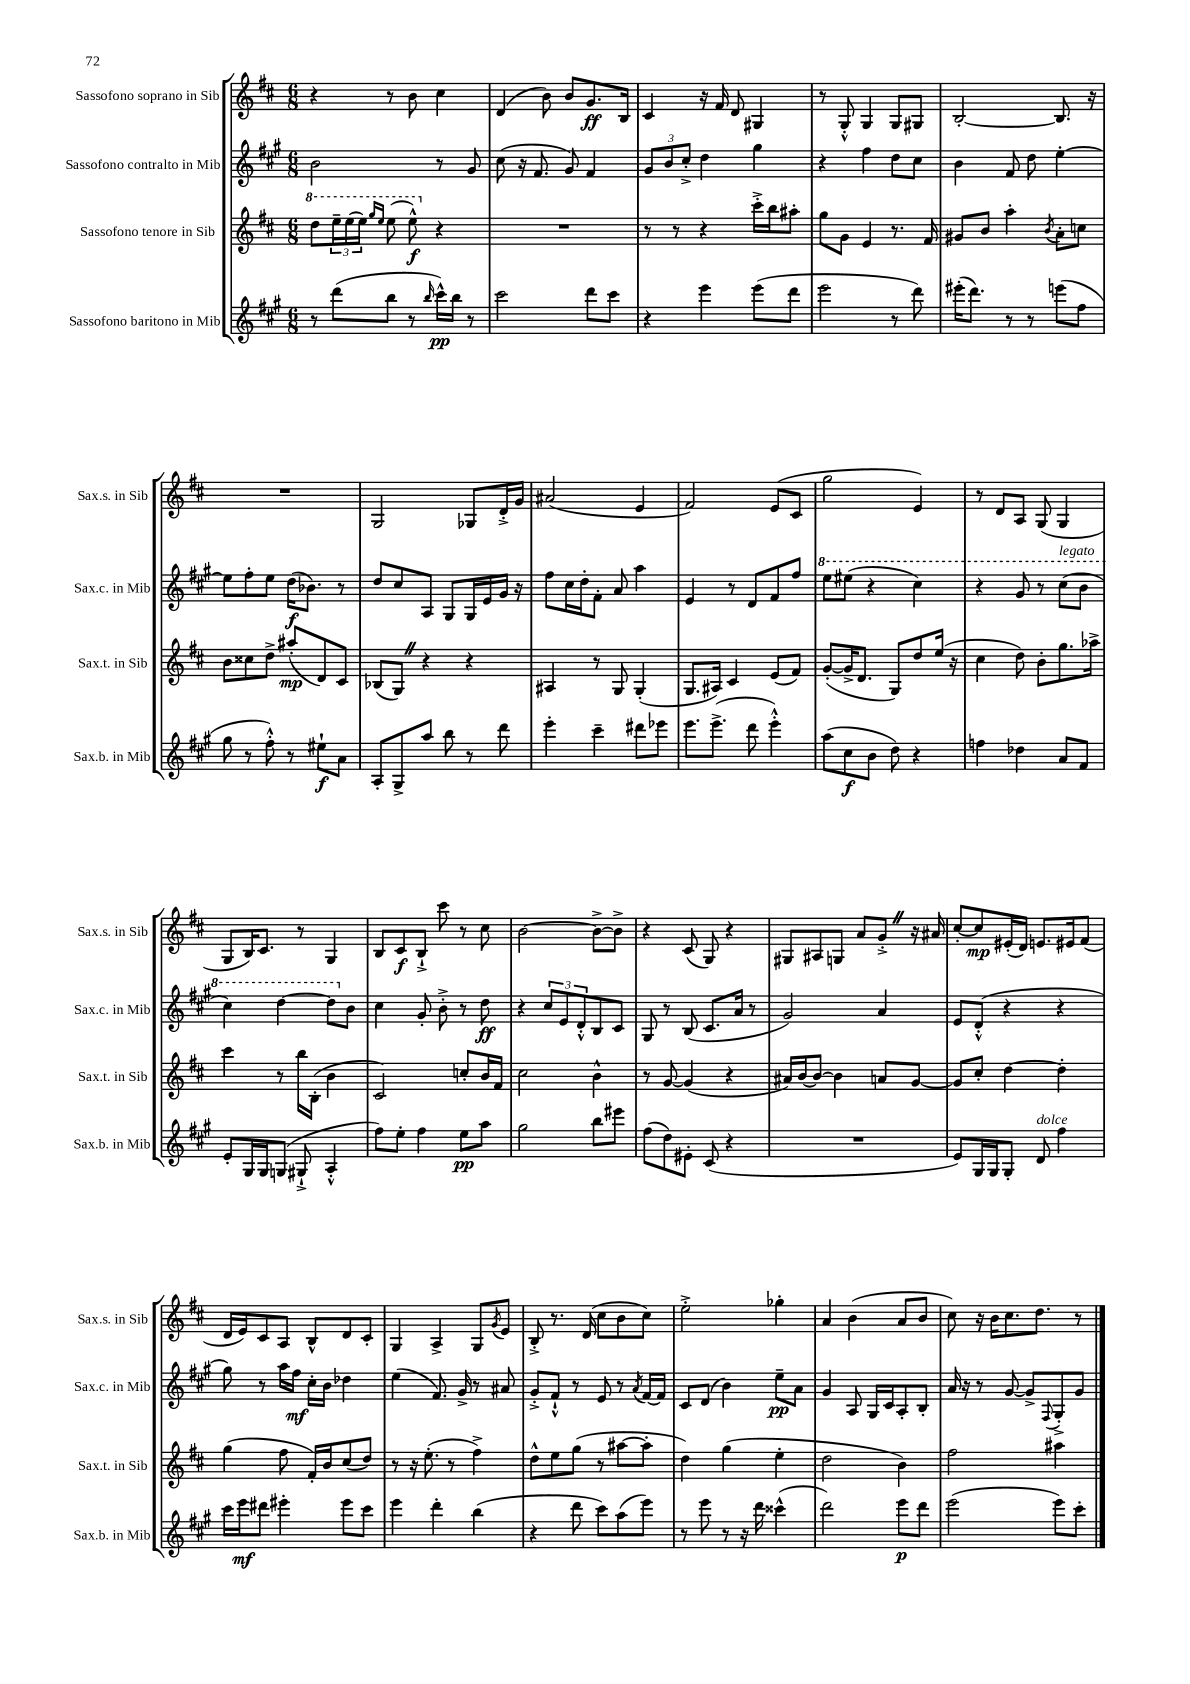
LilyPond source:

<<
\new StaffGroup <<
\new Staff = "s0" \with { instrumentName = "Sassofono soprano in Sib" shortInstrumentName = "Sax.s. in Sib" } {
    \clef treble \key d \major \numericTimeSignature \time 6/8
    r4 r8 b'8 cis''4 |
    d'4( b'8) b'8 g'8.\ff b16 |
    cis'4 r16 fis'16 d'8 gis4 |
    r8 g8-.-^ g4 g8 gis8 |
    b2~-. b8. r16 |
    R2. |
    g2 ges8 d'16-.-> g'16 |
    ais'2( e'4 |
    fis'2) e'8( cis'8 |
    g''2 e'4) |
    r8 d'8 a8 g8( g4 |
    g8 b16) cis'8. r8 g4 |
    b8 cis'8\f b8-!-> cis'''8 r8 cis''8 |
    b'2~ b'8~-> b'8-> |
    r4 cis'8( g8) r4 |
    gis8 ais8 g8 a'8 g'8-.-> \once \override BreathingSign.text = \markup { \musicglyph "scripts.caesura.straight" } \breathe r16 ais'16 |
    cis''8~-. cis''8\mp eis'16-.( d'16) e'8. eis'16 fis'8( |
    d'16 e'16) cis'8 a8 b8-^ d'8 cis'8-. |
    g4 a4-> g8 \acciaccatura { g'8 } e'8 |
    b8-.-> r8. d'16( cis''8 b'8 cis''8) |
    e''2-.-> ges''4-. |
    a'4 b'4( a'8 b'8 |
    cis''8) r16 b'16 cis''8. d''8. r8 \bar "|." |
}
\new Staff = "s1" \with { instrumentName = "Sassofono contralto in Mib" shortInstrumentName = "Sax.c. in Mib" } {
    \clef treble \key a \major \numericTimeSignature \time 6/8
    b'2 r8 gis'8 |
    cis''8( r16 fis'8. gis'8) fis'4 |
    \tuplet 3/2 { gis'8 b'8 cis''8-.-> } d''4 gis''4 |
    r4 fis''4 d''8 cis''8 |
    b'4 fis'8 d''8 e''4~-. |
    e''8 fis''8-. e''8 d''16\f( bes'8.) r8 |
    d''8 cis''8 a8 gis8 gis16 e'16 gis'16 r16 |
    fis''8 cis''16 d''16-. fis'8-. a'8 a''4 |
    e'4 r8 d'8 fis'8 fis''8 |
    \ottava #1 e'''8 eis'''8( r4 cis'''4) |
    r4 gis''8 r8 cis'''8^\markup { \italic "legato" }( b''8 |
    cis'''4) d'''4~ d'''8 \ottava #0 b'8 |
    cis''4 gis'8-. b'8-.-> r8 d''8\ff |
    r4 \tuplet 3/2 { cis''8 e'8 d'8-.-^ } b8 cis'8 |
    gis8 r8 b8( cis'8. a'16 r8 |
    gis'2) a'4 |
    e'8 d'8-.-^( r4 r4 |
    gis''8) r8 a''16 fis''16\mf cis''16-. b'16 des''4 |
    e''4( fis'8.) gis'16-> r8 ais'8 |
    gis'8-.-> fis'8-!-^ r8 e'8 r8 \acciaccatura { a'8 } fis'16~ fis'16 |
    cis'8 d'8( b'4) e''8--\pp a'8 |
    gis'4 a8 gis16 cis'16 a8-. b8-. |
    a'16 r16 r8 gis'8~ gis'8-> \appoggiatura { fis8 } gis8-.-> gis'8 \bar "|." |
}
\new Staff = "s2" \with { instrumentName = "Sassofono tenore in Sib" shortInstrumentName = "Sax.t. in Sib" } {
    \clef treble \key d \major \numericTimeSignature \time 6/8
    \ottava #1 d'''8 \tuplet 3/2 { e'''16-- e'''16( e'''16) } \grace { g'''16 e'''16 } e'''8( e'''8-^\f) \ottava #0 r4 |
    R2. |
    r8 r8 r4 cis'''16-.-> b''16 ais''8-. |
    g''8 g'8 e'4 r8. fis'16 |
    gis'8 b'8 a''4-. \acciaccatura { b'8 } a'8-. c''8 |
    b'8 cisis''8 d''8-> ais''8-.\mp( d'8) cis'8 |
    bes8( g8) \once \override BreathingSign.text = \markup { \musicglyph "scripts.caesura.straight" } \breathe r4 r4 |
    ais4 r8 g8 g4-.( |
    g8. ais16) cis'4 e'8( fis'8) |
    g'8~-.( g'16-> d'8. g8) d''8 e''16( r16 |
    cis''4 d''8) b'8-. g''8. aes''16-> |
    cis'''4 r8 b''16 b16-.( b'4 |
    cis'2) c''8-. b'16 fis'16 |
    cis''2 b'4-^ |
    r8 g'8~ g'4( r4 |
    ais'16) b'16~ b'8~ b'4 a'8 g'8~ |
    g'8 cis''8-. d''4~ d''4-. |
    g''4( fis''8 fis'16-.) b'16 cis''8( d''8) |
    r8 r16 e''8.-.( r8 fis''4->) |
    d''8-^ e''8 g''8( r8 ais''8~ ais''8-. |
    d''4) g''4( e''4-. |
    d''2 b'4) |
    fis''2 ais''4 \bar "|." |
}
\new Staff = "s3" \with { instrumentName = "Sassofono baritono in Mib" shortInstrumentName = "Sax.b. in Mib" } {
    \clef treble \key a \major \numericTimeSignature \time 6/8
    r8 d'''8( b''8 r8 \grace { b''16 } cis'''16-^\pp) b''16 r8 |
    cis'''2 d'''8 cis'''8 |
    r4 e'''4 e'''8( d'''8 |
    e'''2 r8 d'''8) |
    eis'''16-.( d'''8.) r8 r8 e'''8( fis''8 |
    gis''8 r8 fis''8-.-^) r8 eis''8-!\f a'8 |
    a8-. gis8-> a''8 b''8 r8 d'''8 |
    e'''4-. cis'''4-- dis'''8 ees'''8 |
    e'''8. e'''8.->( d'''8 e'''4-.-^) |
    a''8( cis''8\f b'8 d''8) r4 |
    f''4 des''4 a'8 fis'8 |
    e'8-. gis16 gis16 g8( gis8-!-> a4-.-^ |
    fis''8) e''8-. fis''4 e''8\pp a''8 |
    gis''2 b''8 eis'''8 |
    fis''8( d''8) eis'8-. cis'8( r4 |
    R2. |
    e'8) gis16 gis16 gis8-. d'8^\markup { \italic "dolce" } fis''4 |
    cis'''16 e'''16\mf dis'''8 eis'''4-. eis'''8 cis'''8 |
    e'''4 d'''4-. b''4( |
    r4 d'''8 cis'''8) a''8( e'''8) |
    r8 e'''8 r8 r16 d'''16 cisis'''4-^( |
    d'''2) e'''8\p d'''8 |
    e'''2( e'''8) cis'''8-. \bar "|." |
}
>>
>>
\layout { \context { \Score \remove "Bar_number_engraver" } }
